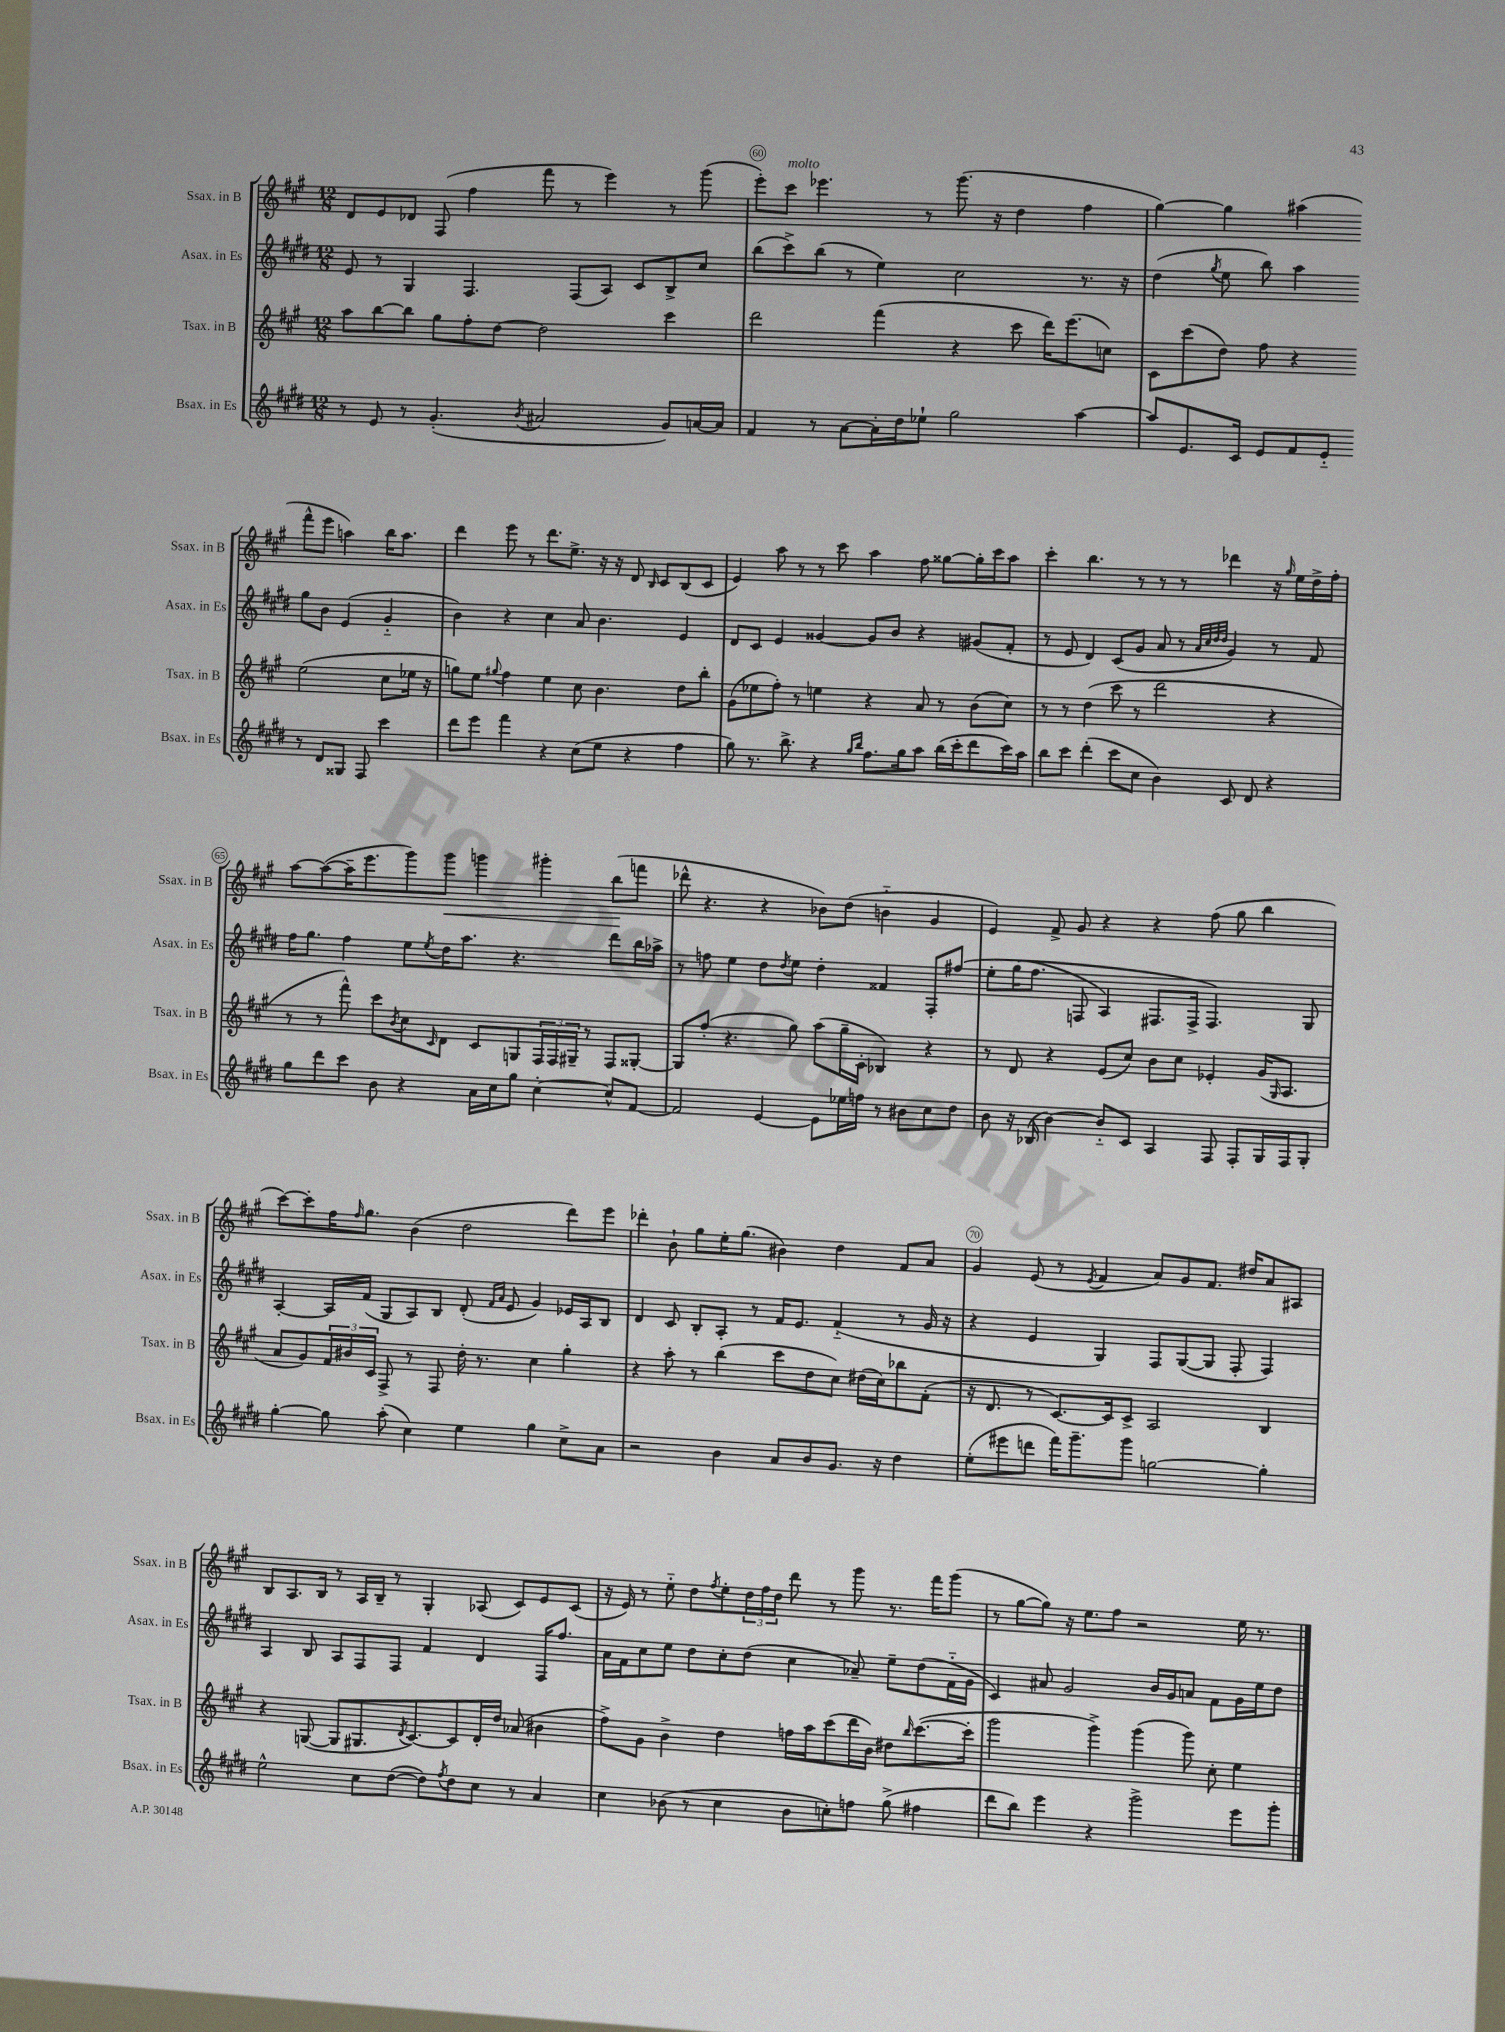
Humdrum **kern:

**kern	**kern	**kern	**kern
*staff4	*staff3	*staff2	*staff1
*clefG2	*clefG2	*clefG2	*clefG2
*k[f#c#g#d#]	*k[f#c#g#]	*k[f#c#g#d#]	*k[f#c#g#]
*M12/8	*M12/8	*M12/8	*M12/8
8r	8aa\L	8e/	8d/L
8e/	[8bb\	8r	8e/
8r	8bb\]J	4G#/	8d-/J
(4.g#'/	8gg#\L	.	(8F#/
.	8ff#'\	4.F#/	4ff#\
.	[8dd\J	.	.
8qb/	.	.	.
2a#/	2dd\]	.	8fff#\
.	.	(8F#/L	8r
.	.	8A/J)	4eee\)
.	.	8c#/L	.
8g#/L)	4ccc#\	8B^/	8r
[16a/L	.	8cc#/J	(8ggg#\
16a/]JJ	.	.	.
=	=	=	=
4f#/	2ddd\	(8bb\L	8eee'\L)
.	.	8ccc#^\)	8ccc#\J
8r	.	(8bb\J	4.eee-\
[8a\L	.	8r	.
16a'\]L	(4fff#\	4ee\)	.
16dd#\J	.	.	.
8ee-`\J	.	.	8r
2gg#\	4r	2cc#\	(8.ggg#\
.	.	.	16r
.	8ccc#\	.	4dd\
.	16ddd\LK)	.	.
.	(8.eee\	.	.
[4aa\	.	8.r	4ff#\
.	8cc\J)	.	.
.	.	16r	.
=	=	=	=
8aa/]L	8c#\L	(4dd#\	[4gg#\)
8.e/	(8ccc#\	.	.
.	.	8qgg#/	.
.	8dd\J)	8ee\	4gg#\]
16c#/Jk	.	.	.
8e/L	8ff#\	8bb\)	.
8f#/	4r	4aa\	(4aa#\
8e'~/J	.	.	.
8r	(2ee\	8gg#\L	8fff#^^\L
8d#/L	.	8b\J	8eee\J
8G##/J	.	(4e/	4aa\)
8F#/	.	.	.
4ccc#\	8cc#\L	4g#'~/	16bb\LK
.	.	.	8.aa\J
.	16ee-\Jk	.	.
.	16r	.	.
=	=	=	=
8ddd#\L	8gg\L)	4b\)	4ddd\
8eee\J	8ee\J	.	.
.	8qqgg#/	.	.
4fff#\	4ff#\	4r	8eee\
.	.	.	8r
4r	4ee\	4cc#\	8.ddd\L
.	.	.	8.ee^\J
(8cc#\L	8cc#\	8a/	.
8ee\J	4.b\	4.b\	16r
.	.	.	16r
4r	.	.	8d/
.	.	.	16qqB/
.	.	.	8c#/L
4ff#\	8dd\L	4e/	(8B/
.	8bb'\J	.	8c#/J
=	=	=	=
8gg#\)	(8g#\L	8d#/L	4e/)
8.r	8ee-\	8c#/J	.
.	8ff#'\J)	4e/	8aa\
8.bb^\	.	.	.
.	8r	.	8r
4r	4ee\	[4g##/	8r
.	.	.	8ccc#\
16qqgg#/LL	.	.	.
16qqbb/JJ	.	.	.
8.ff#\L	4r	8g##/]L	4aa\
.	.	8b/J	.
16gg#\k	.	.	.
8aa\J	8a/	4r	8ff#\
(16bb\LL	8r	.	[8gg##\L
16ccc#'\J	.	.	.
8ddd#\	(8b\L	(8g#/L	16gg##'\]L
.	.	.	16ccc#\J
16ccc#\L)	8cc#\J)	8f#'/J	8aa\J
16aa\JJ	.	.	.
=	=	=	=
8bb\L	8r	8r	4ccc#'\
8ccc#\J	8r	8e/	.
(4ddd#'\	(4dd\	4d#/)	4.bb\
8ccc#\L	8ccc#\	(8c#/L	.
8cc#\J	8r	8g#/J	8r
4b\)	2ddd\	8a/	8r
.	.	8r	8r
.	.	32qqa/LLL	.
.	.	32qqcc#/	.
.	.	32qqdd#/	.
.	.	32qqdd#/JJJ	.
8c#/	.	4g#/)	4ddd-\
8d#/	.	.	.
4r	4r	8r	16r
.	.	.	16qqgg#/
.	.	.	16ee\LL
.	.	8f#/	16dd^\
.	.	.	16ff#'\JJ
=	=	=	=
8gg#\L	8r	16ff#\LK	[8aa\L
.	.	8.gg#\J	.
8ddd#\	8r	.	(8aa\_
8ccc#\J	8fff#^^\)	4ff#\	16aa~\]K
.	.	.	8.eee\
8b\	8ccc#\L	.	.
.	8qb/	.	.
4r	8cc#\	8ee\L	8ggg#\)
.	16qqc#/	8qee/	.
.	8d\J	16dd#\K	8ggg#\J
.	.	8.aa\J	.
16a\LL	8c#/L	.	4ggg\
16cc#\J	.	.	.
8gg#\J	8G/	4.r	.
[4cc#'\	24F#/L	.	4ggg#'\
.	24F#/	.	.
.	24G#~/JJ	.	.
.	8r	.	.
8cc#^^/]L	8F#/L	8ddd#\L	(8bb\L
[8f#/J	[8G##'/J	16bb\L	8fff\J
.	.	16aa-^\JJ	.
=	=	=	=
2f#/]	8G##/]L	8r	8ddd-^^\
.	(8ff#'/J	8ff\	4.r
.	4.r	4ee\	.
[4e/	.	8dd#\L	4r
.	.	8qdd#/	.
.	8gg#\)	8ee\J	.
8e\]L	(8aa\L	4dd#'\	8b-\L)
16ee-\L	16gg#~\L	.	(8dd\J
16ff\JJ	16c#'\JJ	.	.
8r	4B-/)	4f##/	4b'~\
8b#\L	.	.	.
8cc#\	4r	8F#'/L	4g#/
8dd#\J	.	&(8ff#/J	.
=	=	=	=
8b\	8r	8ee'\L	4e/)
16r	8d/	(16gg#\K	.
(16B-/	.	8.ff#\J	.
[4b\)	4r	.	8f#^/
.	.	8F/	8g#/
8b'~/]L	(8e/L	4A/)	4r
8c#/J	8cc#/J)	.	.
4A/	8b\L	8.F#/L	4r
.	8cc#\J	.	.
.	.	16F#^/Jk	.
8F#/	4e-'/	4.F#/&)	(8ff#\
8F#'/L	.	.	8gg#\
16G#/L	(16g#/LK	.	4bb\
.	16qqG#/	.	.
16F#/J	8.A/J	.	.
8G#'/J	.	8G#/	.
=	=	=	=
[4gg#'\	8a/L	[4A'/	[8ccc#\L)
.	8g#/)	.	8ccc#'\]
8gg#\]	24f#/L	16A/]LL	16ff#\K
.	24b#/	.	.
.	.	.	16qqff#/
.	.	(16f#/JJ	8.gg#\J
.	24c#/JJ	.	.
(8aa'\	8F#^/	8G#/L	.
4cc#\)	8r	8A/)	(4b\
.	8F#/	8B/J	.
4ee\	16dd'\	(8d#'/	2dd\
.	8.r	.	.
.	.	16qqf#/LL	.
.	.	16qqa/JJ	.
.	.	8e/	.
4gg#\	4cc#\	4g#/)	.
8cc#^\L	4gg#'\	16e-/LL	8ddd\L)
.	.	16A/J	.
8a\J	.	8B/J	8eee\J
=	=	=	=
2r	4r	4d#/	4ddd-'\
.	8aa'\	8c#/	8b`\
.	8r	8B'/L	8gg#\L
4b\	(4bb\	8A'/J	16ee'\K
.	.	.	(8.gg#\J
.	.	8r	.
8a/L	8ccc#\L	16f#/LK	4b#\)
.	.	8.e/J	.
8b/	8dd\	.	.
8.g#/J	8cc#\J)	(4f#'~/	4dd\
.	(16dd#\LL	.	.
16r	16cc#\J)	.	.
4dd#\	8bb-\	8r	8f#/L
.	(8f#'\J	16g#/	8a/J
.	.	16r	.
=	=	=	=
(8ee'\L	16r	4r	4g#/
.	8.d/	.	.
8eee#\	.	.	.
8ddd\J	8r	4e/	(8e/
16fff#\LK)	[8.c#/L)	.	8r
8.ggg#~\	.	.	.
.	.	.	8qe/
.	.	4G#/)	4f#/
.	16c#/]k	.	.
8ggg#\J	8c#^/J	.	.
[2gg\	2A/	8F#/L	8a/L)
.	.	([8G#/	8g#/
.	.	8G#/]J	8.f#/J
.	.	8F#'/	.
.	.	.	16dd#/LK
4gg'\]	4B/	4F#/)	8a/
.	.	.	8A#/J
=	=	=	=
2ee^^\	4r	4A/	8B/L
.	.	.	8.A/
.	([8G/	8B/	.
.	.	.	16B/Jk
.	8G/]L	8A/L	8r
8cc#\L	8.G#/	8F#/	16A/LL
.	.	.	16B~/JJ
([8dd#\J	.	8F#/J	8r
.	8qd/	.	.
.	[8.c#/)	.	.
8dd#\]L)	.	4f#/	4G#'/
8qff#/	.	.	.
8dd#\	8c#/]	.	.
8cc#\J	16d'/L	4d#/	(8A-/
.	16dd/JJ	.	.
8r	(8a-/	.	8c#/L)
4a/	4b#\	16F#/LK	8e/
.	.	8.ff#/J	.
.	.	.	(8c#/J
=	=	=	=
4cc#\	8ff#^\L)	16a\LL	16r
.	.	16f#\J	16e/)
.	8g#\J	8cc#\	8r
(8b-\	4b^\	8ee\J	8ee'~\
8r	.	8dd#\L	8dd\L
.	.	.	8qff#/
4cc#\	4dd\	8cc#'\	8ee'\
.	.	(8dd#\J	24dd\L
.	.	.	24ff#\
.	.	.	24dd\JJ
8b-\L	16ff\LL	4cc#\	8ddd\
.	16aa\J	.	.
8cc'\)	(8ccc#\	.	8r
8ff\J	16ddd\L	8a-~/)	8ggg#\
.	16b\JJ)	.	.
(8gg#^\	8dd#\L	8ee~\L	8.r
.	16qqbb/	.	.
4ff#\	([8.ccc#\	(8dd#\	.
.	.	.	16fff#\LK
.	.	16f#'~\L	(8ggg#\J
.	16ccc#'\]Jk	16g#\JJ	.
=	=	=	=
8ddd#\L	2ggg#\	4c#/)	8r
8bb\J)	.	.	[8gg#\L
4eee\	.	8a#/	8gg#\]J)
.	.	2g#/	16r
.	.	.	8.ee\L
4r	4ggg#^\)	.	.
.	.	.	8ff#\J
2ggg#^\	(4ggg#\	.	2r
.	.	16b/LL	.
.	.	16g#/J	.
.	8ggg#\)	8a/J	.
.	8cc#'\	8f#\L	.
8eee\L	4ee\	16g#\L	16ee\
.	.	16ee\J	8.r
8ggg#'\J	.	8dd#\J	.
==	==	==	==
*-	*-	*-	*-
